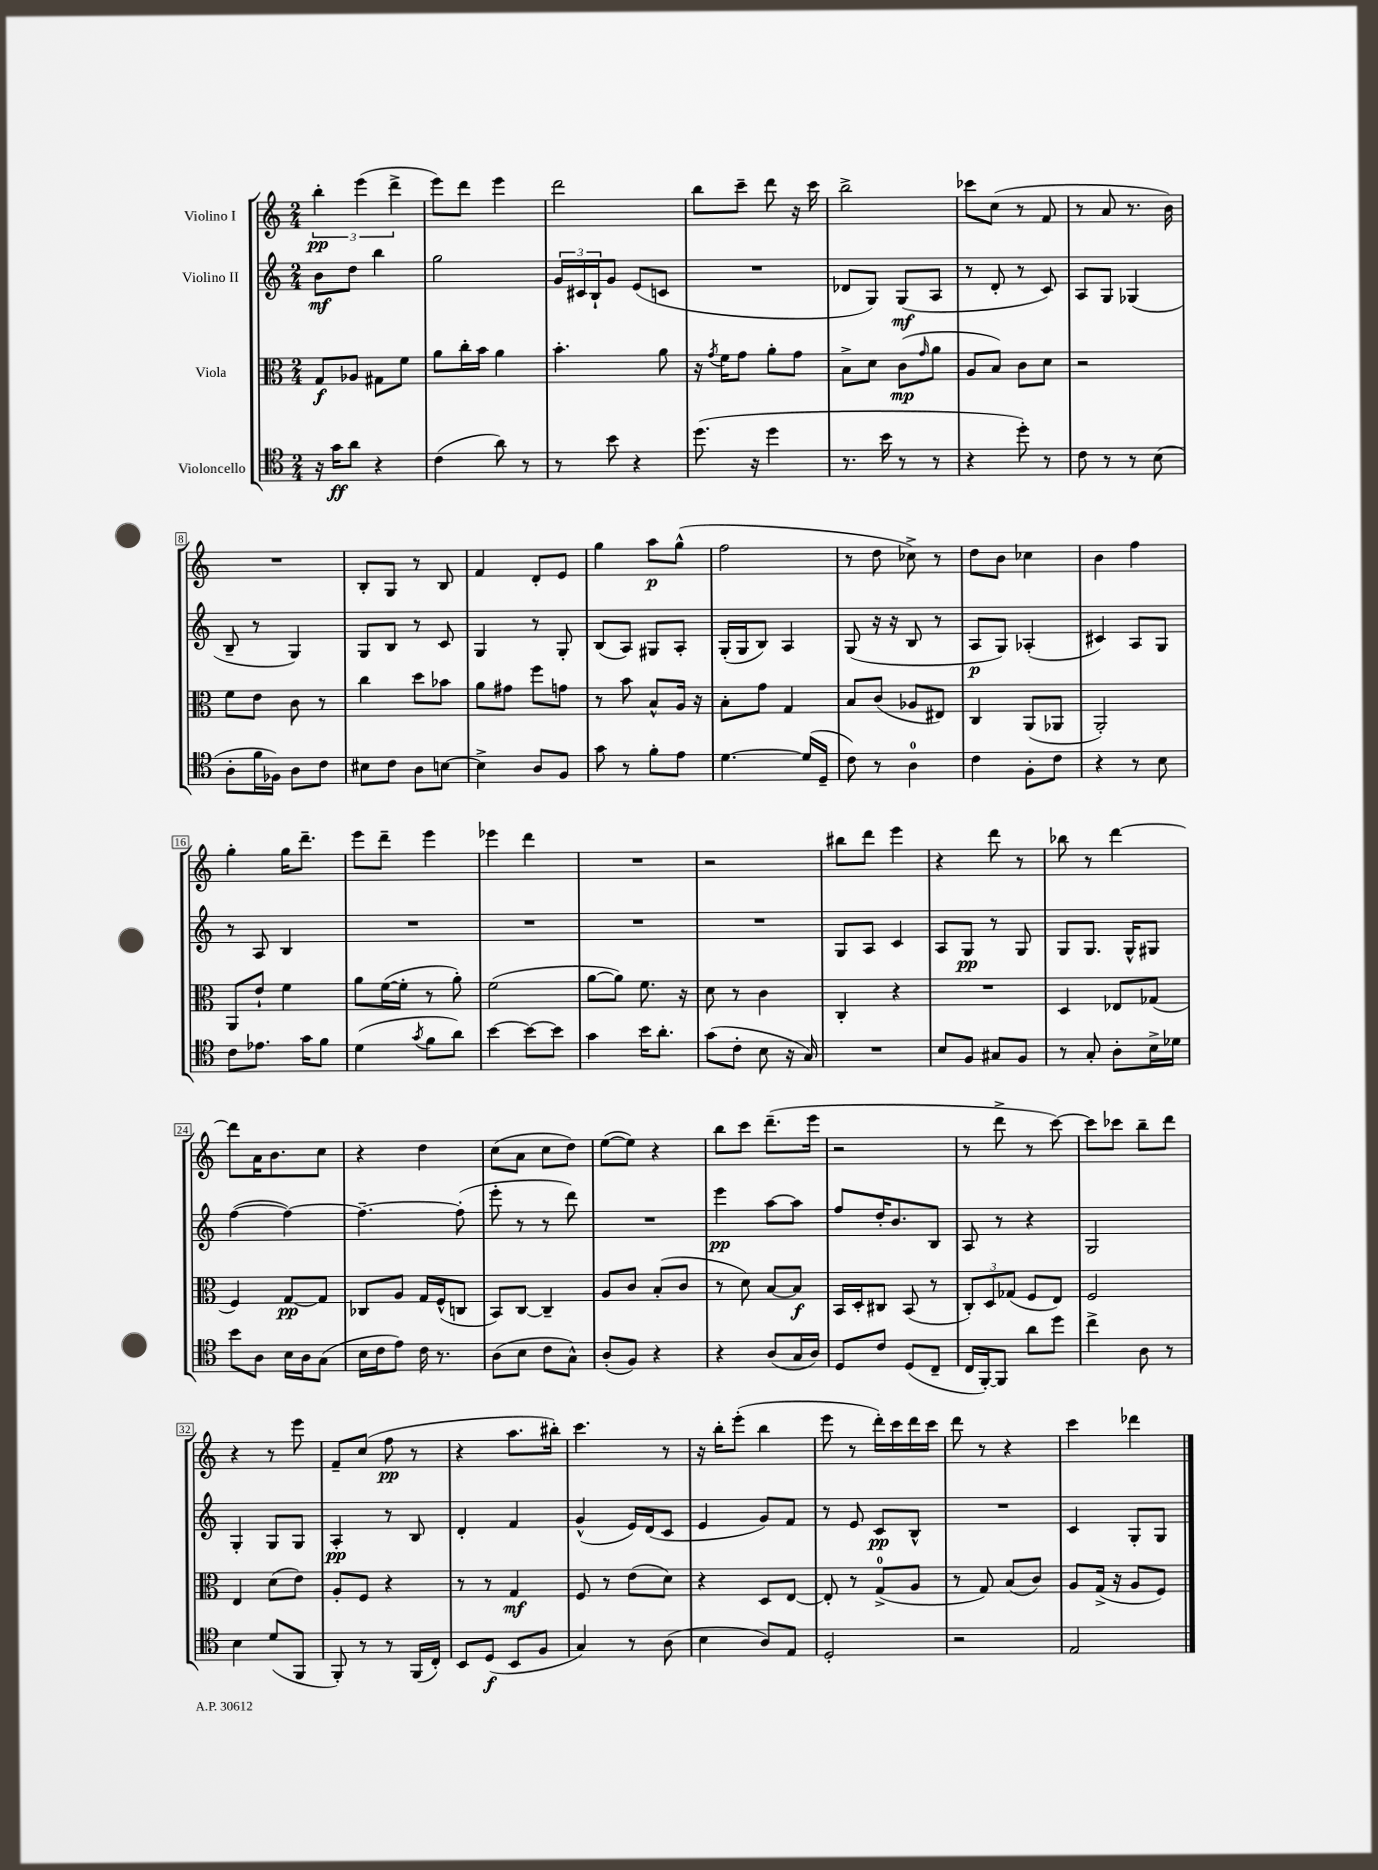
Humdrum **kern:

**kern	**kern	**kern	**kern
*staff4	*staff3	*staff2	*staff1
*clefC4	*clefC3	*clefG2	*clefG2
*k[]	*k[]	*k[]	*k[]
*M2/4	*M2/4	*M2/4	*M2/4
16r	8G	8b	6bb'
16g	.	.	.
8a	8A-	8dd	.
.	.	.	(6eee
4r	8G#	4bb	.
.	.	.	6ddd^
.	8f	.	.
=	=	=	=
(4c	8a	2gg	8eee)
.	16cc'	.	8ddd
.	16b	.	.
8a)	4a	.	4eee
8r	.	.	.
=	=	=	=
8r	4.b'	24g	2ddd
.	.	24c#	.
.	.	24B`	.
8b	.	8g	.
4r	.	(8e	.
.	8a	8c	.
=	=	=	=
(8.dd	16r	2r	8bb
.	8qg	.	.
.	16f	.	.
.	8g	.	8ccc~
16r	.	.	.
4dd	8a'	.	8ddd
.	8g	.	16r
.	.	.	16ccc
=	=	=	=
8.r	8B^	8d-	2bb^
.	8d	8G)	.
16b	.	.	.
8r	(8c	(8G	.
.	16qqg	.	.
8r	8a	8A	.
=	=	=	=
4r	8A	8r	8ccc-
.	8B)	8d'	(8cc
8dd')	8c	8r	8r
8r	8d	8c)	8f
=	=	=	=
8c	2r	8A	8r
8r	.	8G	8a
8r	.	(4G-	8.r
(8B	.	.	.
.	.	.	16b)
=	=	=	=
8A'	8f	8B~	2r
16f	8e	8r	.
16F-)	.	.	.
8A	8c	4G)	.
8c	8r	.	.
=	=	=	=
8B#	4cc	8G	8B'
8c	.	8B	8G
8A	8dd	8r	8r
[8B	8b-	8c	8B
=	=	=	=
4B^]	8a	4G	4f
.	8g#	.	.
8A	8ff	8r	8d'
8F	8g	8G'	8e
=	=	=	=
8g	8r	(8B	4gg
8r	8b	8A)	.
8f'	8B^^	8G#	8aa
8e	16A	8A'	(8gg^^
.	16r	.	.
=	=	=	=
[4.d	8B'	(16G'	2ff
.	.	16G	.
.	8g	8B)	.
.	4G	4A	.
(16d]	.	.	.
16D~	.	.	.
=	=	=	=
8c)	8B	(8G	8r
8r	(8c	16r	8dd
.	.	16r	.
4A	8A-	8B	8cc-^)
.	8E#)	8r	8r
=	=	=	=
4c	4C	8A	8dd
.	.	8G)	8b
8F'	(8AA	(4A-'	4cc-
8c	8AA-	.	.
=	=	=	=
4r	2AA')	4c#)	4b
8r	.	8A	4ff
8B	.	8G	.
=	=	=	=
8c	8AA	8r	4gg'
8.e-	8e`	8A	.
.	4f	4B	16gg
16g	.	.	8.ddd~
8f	.	.	.
=	=	=	=
(4d	8a	2r	8eee
.	([16f	.	8ddd~
.	16f']	.	.
8qg	.	.	.
8f	8r	.	4eee
8a)	8a')	.	.
=	=	=	=
[4b	(2f	2r	4eee-
8b_	.	.	4ddd
8b]	.	.	.
=	=	=	=
4g	[8a	2r	2r
.	8a])	.	.
16b	8.f	.	.
8.a'	.	.	.
.	16r	.	.
=	=	=	=
(8g	8d	2r	2r
8c'	8r	.	.
8B	4c	.	.
16r	.	.	.
16G)	.	.	.
=	=	=	=
2r	4C'	8G	8bb#
.	.	8A	8ddd
.	4r	4c	4eee
=	=	=	=
8B	2r	8A	4r
8F	.	8G	.
8G#	.	8r	8ddd
8F	.	8G	8r
=	=	=	=
8r	4D	8G	8bb-
8G'	.	8.G	8r
8A'	8E-	.	[4ddd
.	.	16G^^	.
16B^	(8G-	8G#	.
16d-	.	.	.
=	=	=	=
8b	4F)	([4ff	8ddd]
8A	.	.	16a
.	.	.	8.b
16B	[8G	4ff_)	.
16A	.	.	.
(8G	8G]	.	8cc
=	=	=	=
16B	8C-	4.ff~_	4r
16c	.	.	.
8e)	8A	.	.
16c	16G	.	4dd
8.r	(16F^^	.	.
.	8C	(8ff']	.
=	=	=	=
(8A	8BB)	8eee'	(8cc
8B	[8C	8r	8a
8c	4C~]	8r	8cc
8G^^)	.	8ddd)	8dd)
=	=	=	=
(8A'	8A	2r	([8ee
8F)	8c	.	8ee])
4r	(8B'	.	4r
.	8c	.	.
=	=	=	=
4r	8r	4eee	8bb
.	8d)	.	8ccc
(8A	[8B	[8aa	(8.ddd~
16G	8B]	8aa]	.
16A)	.	.	16eee
=	=	=	=
8D	16BB	8ff	2r
.	16D'	.	.
8c	8C#	16dd'	.
.	.	8.b	.
(8D	(8BB	.	.
8C~	8r	8B	.
=	=	=	=
16C	12C')	8A	8r
[16FF')	.	.	.
.	12D	.	.
8FF]	.	8r	8ddd^
.	(12G-	.	.
8a	8F	4r	8r
8dd	8E)	.	[8ccc)
=	=	=	=
4cc^	2F	2G	8ccc]
.	.	.	8ccc-
8A	.	.	8bb~
8r	.	.	8ddd
=	=	=	=
4B	4E	4G'	4r
(8d	(8d	8G	8r
8FF	8e)	8G	8eee
=	=	=	=
8FF')	8A'	4A'	8f~
8r	8F	.	(8cc
8r	4r	8r	8ff
(16FF	.	8B	8r
16C')	.	.	.
=	=	=	=
8BB	8r	4d'	4r
(8D	8r	.	.
8BB	4G	4f	8.aa
8F	.	.	.
.	.	.	16bb#')
=	=	=	=
4G)	8F	(4g^^	4.ccc
.	8r	.	.
8r	(8e	16e)	.
.	.	(16d	.
(8A	8d)	8c	8r
=	=	=	=
4B	4r	4e	16r
.	.	.	16bb'
.	.	.	(8eee'
8A)	8D	8g)	4bb
8E	[8E	8f	.
=	=	=	=
2D'	8E']	8r	8eee
.	8r	8e	8r
.	(8G^	8c	16ddd')
.	.	.	16ccc
.	8A	8B^^	16ddd
.	.	.	16ccc
=	=	=	=
2r	8r	2r	8ddd
.	8G)	.	8r
.	(8B	.	4r
.	8c)	.	.
=	=	=	=
2E	8A	4c	4ccc
.	(16G^	.	.
.	16r	.	.
.	8A	8G'	4ddd-
.	8F)	8G	.
==	==	==	==
*-	*-	*-	*-
